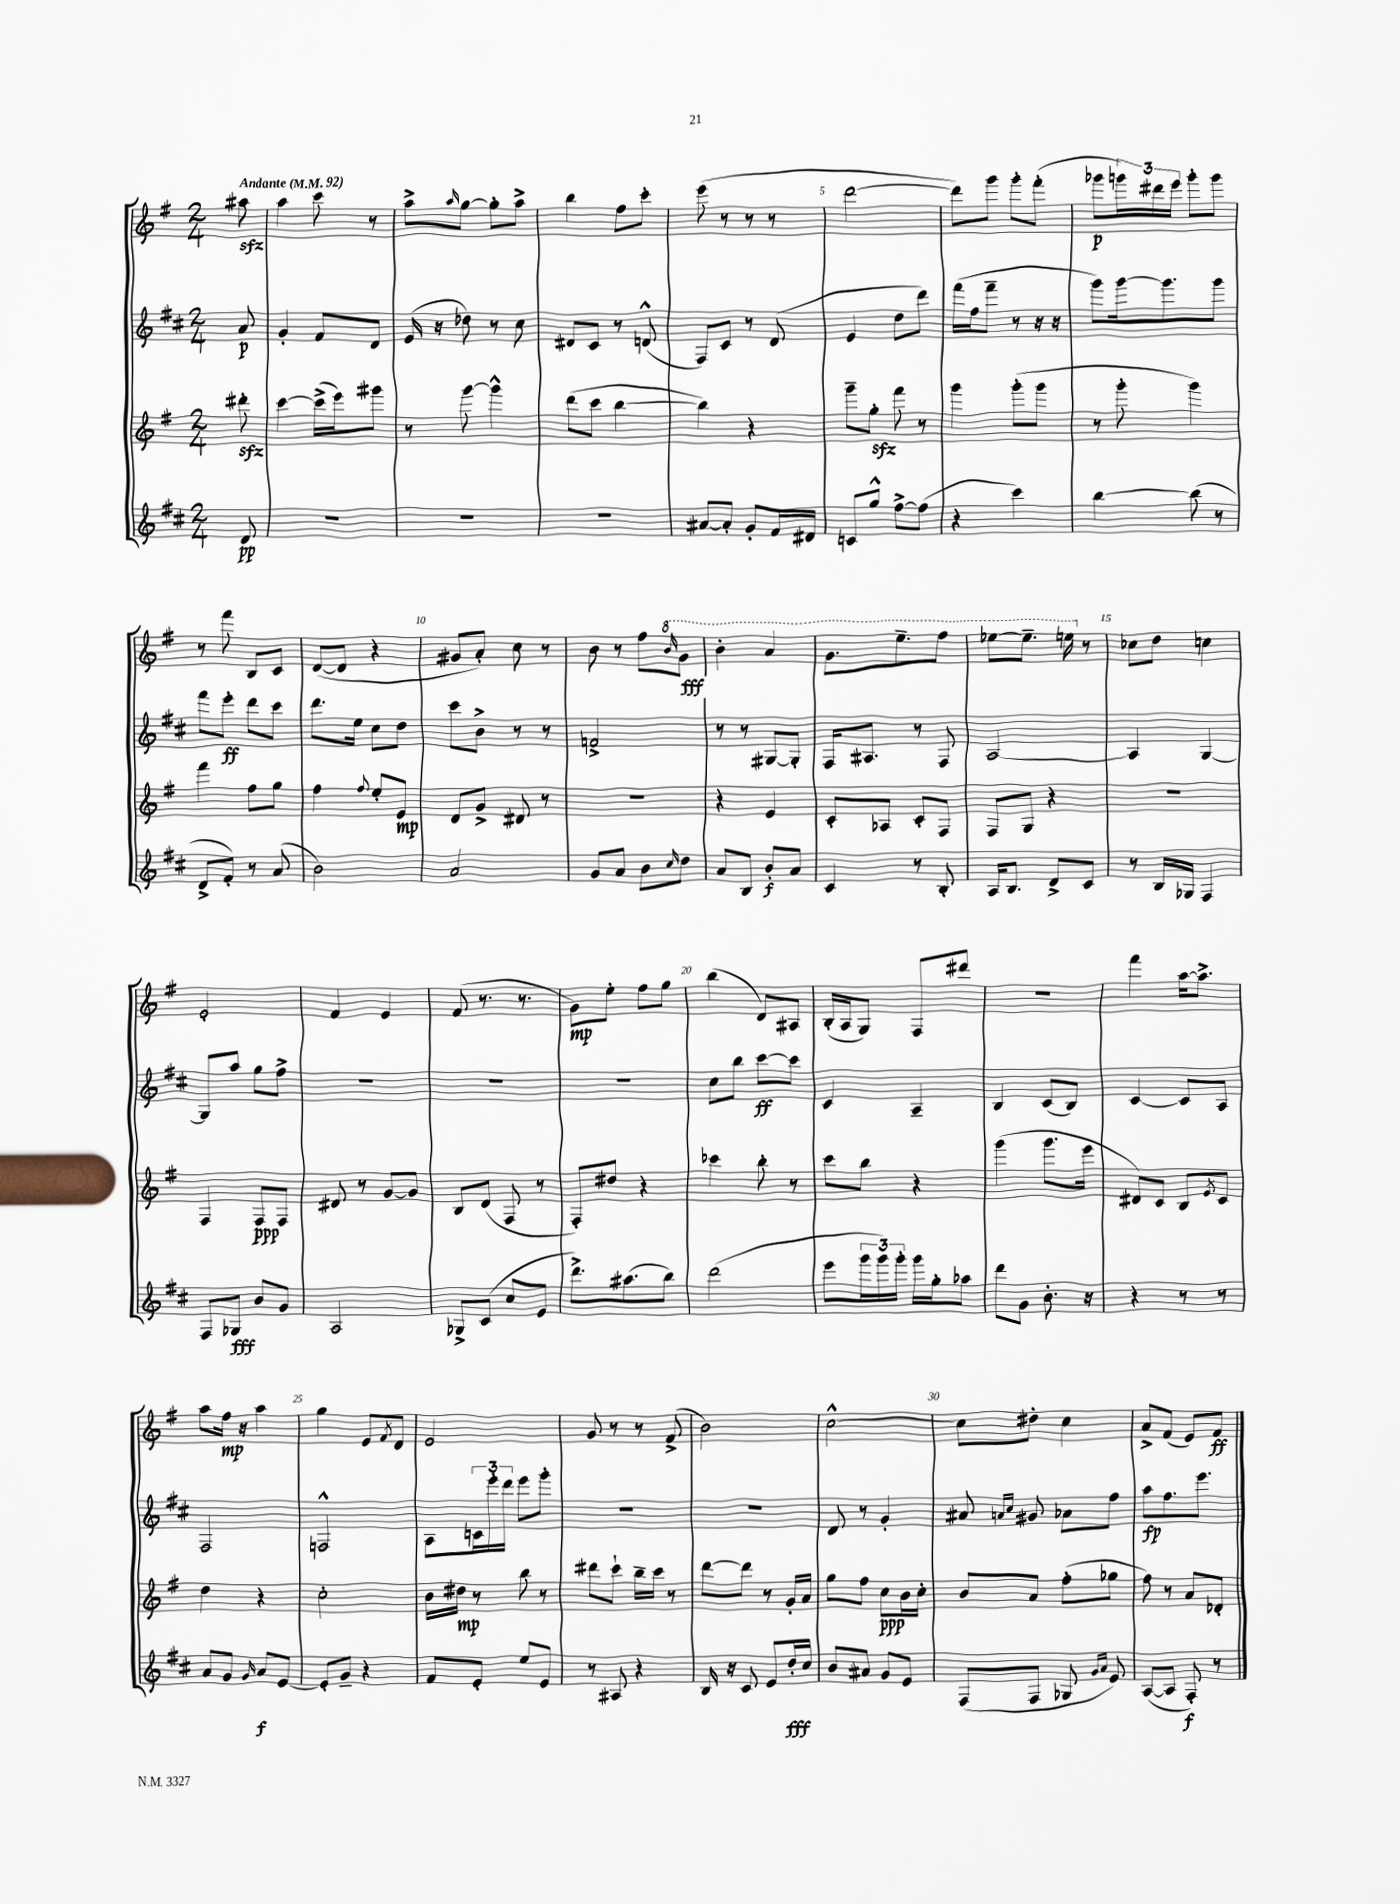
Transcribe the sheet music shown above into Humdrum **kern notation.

**kern	**kern	**kern	**kern
*staff4	*staff3	*staff2	*staff1
*clefG2	*clefG2	*clefG2	*clefG2
*k[f#c#]	*k[f#]	*k[f#c#]	*k[f#]
*M2/4	*M2/4	*M2/4	*M2/4
*MM92	*MM92	*MM92	*MM92
8d/	8ddd#'\	8a/	8aa#\
=	=	=	=
2r	[4ccc\	4g'/	4aa\
.	(16ccc^\]LL	8f#/L	8ccc\
.	16eee\J)	.	.
.	8ggg#\J	8d/J	8r
=	=	=	=
2r	8r	(16e/	8aa^\L
.	.	16r	.
.	.	.	16qqaa/
.	[8ggg\	8dd-\)	[8gg\J
.	4ggg^^\]	8r	8gg'\]L
.	.	8cc#\	8aa^\J
=	=	=	=
2r	(8ddd\L	8d#/L	4bb\
.	8ccc\J	8c#/J	.
.	[4bb\	8r	8ff#\L
.	.	(8d^^/	8ccc'\J
=	=	=	=
[8a#/L	4bb\])	8F#/L)	(8eee\
8a#'/]J	.	8c#/J	8r
8g'/L	4r	8r	8r
16f#/L	.	(8d/	8r
16d#/JJ	.	.	.
=	=	=	=
8c/L	8ggg~\L	4e/	[2ddd\
8gg^^/J	8gg'\J	.	.
[8ff#^\L	8fff#\	8dd\L	.
(8ff#\]J	8r	8ddd\J)	.
=	=	=	=
4r	4ggg\	(16fff#\LL	8ddd\]L)
.	.	16ff#\J	.
.	.	8fff#~\J	8ggg\J
4ccc#\)	(8ggg'\L	8r	8ggg'\L
.	8ggg\J	16r	(8fff#'\J
.	.	16r	.
=	=	=	=
[4bb\	8r	8ggg\L)	8ggg-\L
.	8ggg'\	[16ggg\k	24ggg\L)
.	.	.	24ddd#\
.	.	8.ggg\]	.
.	.	.	24eee\JJ
(8bb\]	4ggg\)	.	8ggg'\L
8r	.	8ggg\J	8ggg\J
=	=	=	=
8d^/L	4fff#\	8fff#\L	8r
8f#'/J)	.	8eee'\J	8fff#\
8r	8ff#\L	8ddd\L	8B/L
(8a/	8gg\J	8ccc#\J	8c/J
=	=	=	=
2b\)	4ff#\	8.ddd\L	([8d/L
.	.	.	8d/]J
.	.	16ee\Jk	.
.	8qqff#/	.	.
.	8ee'/L	8cc#\L	4r
.	8e/J	8dd\J	.
=	=	=	=
2a/	8d/L	8ccc#\L	8g#/L
.	8g^/J	8b^\J	8a'/J)
.	8d#/	8r	8cc\
.	8r	8r	8r
=	=	=	=
8g/L	2r	2f^/	8b\
8a/J	.	.	8r
8b\L	.	.	8ff#\L
16qqcc#/	.	.	16qqbb/
8dd\J	.	.	8gg\J
=	=	=	=
8a/L	4r	8r	4bb'\
8B/J	.	8r	.
8b'/L	4e/	[8G#/L	4aa/
8a/J	.	8G#'/]J	.
=	=	=	=
4c#/	8c'/L	16F#/LK	8.gg\L
.	.	8.A#/J	.
.	8A-/J	.	.
.	.	.	8.eee~\
8r	8c'/L	8r	.
8B'/	8F#/J	8F#/	8fff#\J
=	=	=	=
16A/LK	8F#/L	[2A/	[8eee-\L
8.B/J	.	.	.
.	8G/J	.	8.eee-~\]J
8d^/L	4r	.	.
.	.	.	16eee\
8c#/J	.	.	8r
=	=	=	=
8r	2r	4A/]	8cc-\L
16B/LL	.	.	8dd\J
16G-/JJ	.	.	.
4F#/	.	[4G/	4cc\
=	=	=	=
8F#/L	4F#/	8G/]L	2e'/
8G-/J	.	8aa/J	.
8b/L	8F#/L	8gg\L	.
8g/J	8F#/J	8ff#^\J	.
=	=	=	=
2A/	8d#/	2r	4f#/
.	8r	.	.
.	[8g/L	.	4e/
.	8g/]J	.	.
=	=	=	=
8G-^/L	8B/L	2r	(8f#/
(8c#/J	(8d/J	.	8.r
8cc#/L	8F#/	.	.
.	.	.	8.r
8e/J	8r	.	.
=	=	=	=
8.ddd^\L)	8F#'/L)	2r	8g\L)
.	8dd#/J	.	8ee'\J
(8.aa#\	.	.	.
.	4r	.	8ff#\L
8bb\J)	.	.	8gg\J
=	=	=	=
(2ddd\	4ccc-\	8cc#\L	(4bb\
.	.	8bb\J	.
.	8bb'\	[8ccc#\L	8d/L)
.	8r	8ccc#\]J	8A#/J
=	=	=	=
8eee\L	8ccc\L	4c#/	(16B'/LL
.	.	.	16A/J
24ggg\L	8bb\J	.	8G/J)
24ggg\)	.	.	.
24ggg'\JJ	.	.	.
16ggg\LL	4r	4A~/	8F#/L
16gg'\J	.	.	.
8aa-\J	.	.	8ddd#/J
=	=	=	=
8ddd\L	(4ggg\	4B/	2r
8g\J	.	.	.
8.b'\	8.ggg\L	(8c#/L	.
.	.	8B/J)	.
16r	16eee\Jk	.	.
=	=	=	=
4r	8d#/L)	[4c#/	4fff#\
.	8c/J	.	.
8r	8B/L	8c#/]L	[16aa\LK
.	.	.	8.aa^\]J
.	8qe/	.	.
8r	8c/J	8A/J	.
=	=	=	=
8a/L	4dd\	2F#/	8aa\L
8g/J	.	.	16ff#\Jk
.	.	.	16r
16qqg/	.	.	.
8a/L	4r	.	4aa\
[8e/J	.	.	.
=	=	=	=
8e'/]L	2cc'\	2F^^/	4gg\
8g~/J	.	.	.
4r	.	.	8e/L
.	.	.	8qf#/
.	.	.	8d/J
=	=	=	=
8f#/L	16b\LL	8A\L	2e/
.	16dd#\JJ	.	.
8e'/J	8r	24c\L	.
.	.	24eee'\	.
.	.	24ddd\JJ	.
8ee/L	8bb\	8eee\L	.
8e/J	8r	8ggg'\J	.
=	=	=	=
8r	8ddd#\L	2r	8g/
8A#/	8ccc`\J	.	8r
4r	16bb~\LL	.	8r
.	16ccc\JJ	.	.
.	8r	.	(8f#^/
=	=	=	=
16B/	[8ddd\L	2r	2b\)
16r	.	.	.
8c#/	8ddd\]J	.	.
8e/L	8r	.	.
16dd'/L	16g'/LL	.	.
16cc#/JJ	16a/JJ	.	.
=	=	=	=
8b/L	8gg\L	8d/	[2cc^^\
8a#/J	8ff#\J	8r	.
8g/L	8cc\L	4g'/	.
8e/J	16b\L	.	.
.	16cc'\JJ	.	.
=	=	=	=
(8F#/L	8b/L	8a#/	8cc\]L
.	.	16qqa/LL	.
.	.	16qqcc#/JJ	.
8F#/J	8a/J	8g#/	8dd#'\J
8G-/	(8ff#'\L	8a-\L	4cc\
16qqg/LL	.	.	.
16qqa/JJ	.	.	.
8e/)	8gg-\J	8ff#\J	.
=	=	=	=
([8A/L	8ff#\)	8aa\L	8a^/L
8A/]J	8r	8.ff#\	(8f#/J
8F#'/)	8a/L	.	8e/L)
.	.	8.eee\J	.
8r	8d-'/J	.	8f#/J
==	==	==	==
*-	*-	*-	*-
